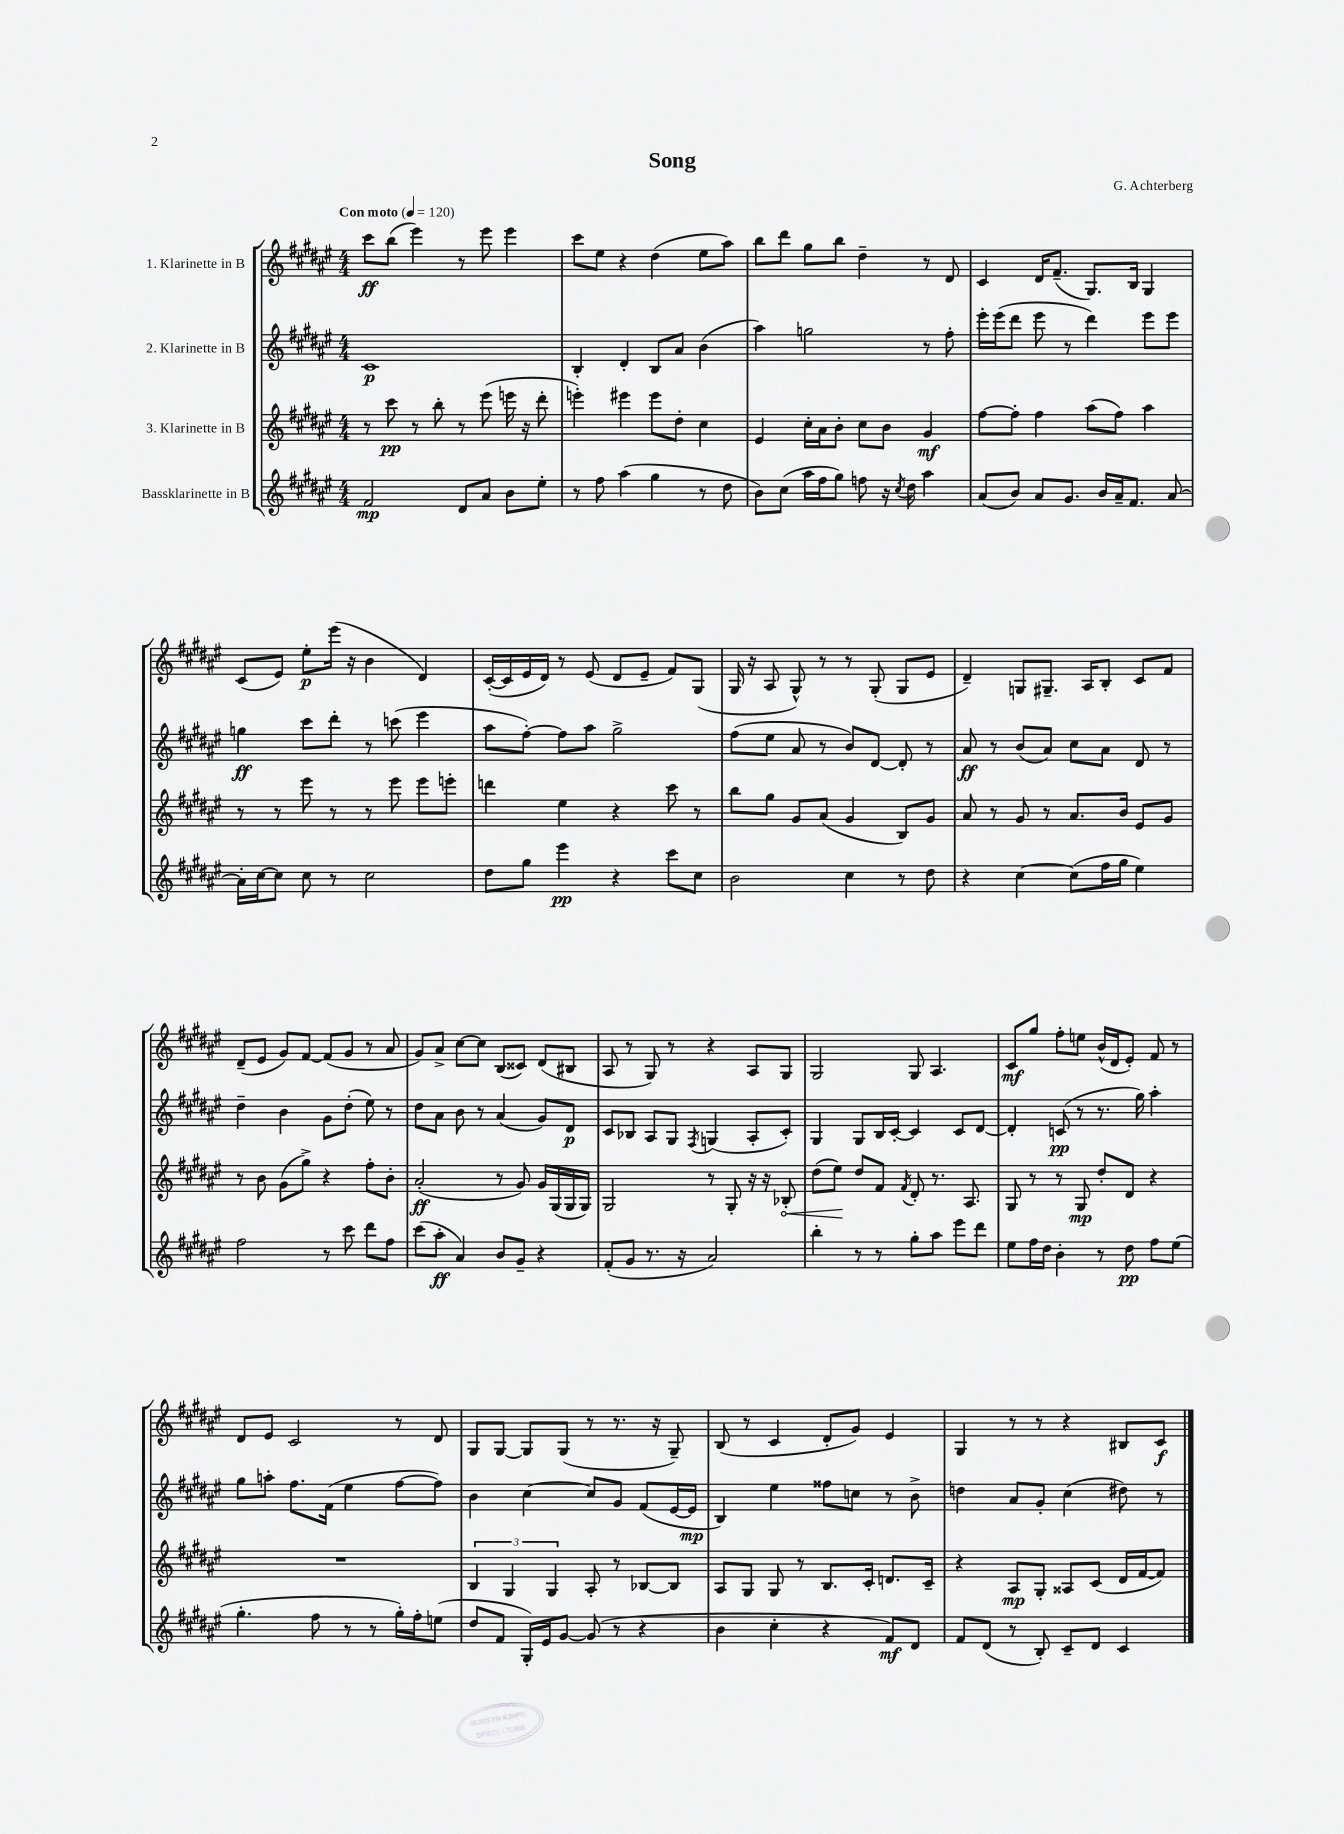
\header { title = "Song" composer = "G. Achterberg" }
<<
\new StaffGroup <<
\new Staff = "s0" \with { instrumentName = "1. Klarinette in B" } {
    \clef treble \key fis \major \numericTimeSignature \time 4/4 \tempo "Con moto" 4 = 120
    \autoBeamOff cis'''8[\ff b''8]( eis'''4) r8 eis'''8 eis'''4 |
    cis'''8[ eis''8] r4 dis''4( eis''8[ ais''8]) |
    b''8[ dis'''8] gis''8[ b''8] dis''4-- r8 dis'8 |
    cis'4 dis'16[ fis'8.]--( gis8.[) b16] gis4 |
    cis'8[( eis'8]) eis''8[-.\p eis'''16]( r16 b'4 dis'4) |
    cis'16[~-.( cis'16 eis'16 dis'16]) r8 eis'8( dis'8[ eis'8]-- fis'8[) gis8]( |
    gis16 r16 ais8 gis8-^) r8 r8 gis8-.( gis8[ eis'8] |
    dis'4--) g8[ gis8.]-- ais16[ b8]-. cis'8[ fis'8] |
    dis'8[--( eis'8] gis'8[) fis'8]~ fis'8[( gis'8] r8 ais'8 |
    gis'8[) ais'8]-> cis''8[~ cis''8] b8[( cisis'8]) dis'8[( bis8] |
    ais8 r8 gis8) r8 r4 ais8[ gis8] |
    gis2 gis8 ais4. |
    cis'8[\mf gis''8] fis''8[-. e''8] b'16[-^( dis'16 eis'8]-.) fis'8 r8 |
    dis'8[ eis'8] cis'2 r8 dis'8 |
    gis8[ gis8]~ gis8[ gis8]( r8 r8. r16 gis8--) |
    b8( r8 cis'4 dis'8[-. gis'8]) eis'4 |
    gis4 r8 r8 r4 bis8[ cis'8]\f \bar "|." |
}
\new Staff = "s1" \with { instrumentName = "2. Klarinette in B" } {
    \clef treble \key fis \major \numericTimeSignature \time 4/4
    \autoBeamOff cis'1\p |
    b4-. dis'4-. b8[ ais'8] b'4( |
    ais''4) g''2 r8 fis''8-. |
    eis'''16[-. eis'''16( dis'''8] eis'''8 r8 dis'''4) eis'''8[ eis'''8] |
    g''4\ff cis'''8[ dis'''8]-. r8 c'''8( eis'''4 |
    ais''8[ fis''8]~-.) fis''8[ ais''8] gis''2-> |
    fis''8[( eis''8] ais'8 r8 b'8[) dis'8]~ dis'8-. r8 |
    ais'8\ff r8 b'8[( ais'8]) cis''8[ ais'8] dis'8 r8 |
    dis''4-- b'4 gis'8[ dis''8]-.( eis''8) r8 |
    dis''8[ ais'8] b'8 r8 ais'4( gis'8[) dis'8]\p |
    cis'8[ bes8] ais8[ gis8] \acciaccatura { fis8 } g4( ais8[-. cis'8]-.) |
    gis4 gis8[ b16 cis'16]~-. cis'4 cis'8[ dis'8]~ |
    dis'4-. c'8\pp( r8 r8. gis''16) ais''4-. |
    gis''8[ a''8]-. fis''8.[ fis'16]( eis''4 fis''8[~ fis''8]) |
    b'4 cis''4~ cis''8[ gis'8] fis'8[( eis'16~ eis'16]\mp |
    b4) eis''4 fisis''8[ c''8] r8 b'8-> |
    d''4 ais'8[ gis'8]-. cis''4( dis''8) r8 \bar "|." |
}
\new Staff = "s2" \with { instrumentName = "3. Klarinette in B" } {
    \clef treble \key fis \major \numericTimeSignature \time 4/4
    \autoBeamOff r8 cis'''8\pp r8 b''8-. r8 eis'''8( e'''16 r16 dis'''8-. |
    e'''4-.) eis'''4 eis'''8[ dis''8]-. cis''4 |
    eis'4 cis''16[-. ais'16 b'8]-. cis''8[ b'8] gis'4\mf |
    fis''8[~ fis''8]-. fis''4 ais''8[( fis''8]) ais''4 |
    r8 r8 eis'''8 r8 r8 eis'''8 eis'''8[ e'''8]-. |
    d'''4 eis''4 r4 cis'''8 r8 |
    b''8[ gis''8] gis'8[ ais'8]( gis'4 b8[) gis'8] |
    ais'8 r8 gis'8 r8 ais'8.[ b'16] eis'8[ gis'8] |
    r8 b'8 gis'8[( gis''8]->) r4 fis''8[-. b'8]-. |
    ais'2-.\ff( r8 gis'8) gis'16[ gis16( gis16 gis16]) |
    gis2 r8 gis8-. r16 r16 \once \override Hairpin.circled-tip = ##t bes8-.\< |
    dis''8[( eis''8]\!) dis''8[ fis'8] \acciaccatura { fis'8 } dis'8-. r8. ais8. |
    gis8 r8 r8 gis8\mp dis''8[-. dis'8] r4 |
    R1 |
    \tuplet 3/2 { b4 gis4 gis4 } ais8-. r8 bes8[~ bes8] |
    ais8[ gis8] gis8 r8 b8.[ cis'16]-. d'8.[ cis'16]-- |
    r4 ais8[\mp gis8]-. aisis8[ cis'8]( dis'16[ fis'16~ fis'8]) \bar "|." |
}
\new Staff = "s3" \with { instrumentName = "Bassklarinette in B" } {
    \clef treble \key fis \major \numericTimeSignature \time 4/4
    \autoBeamOff fis'2\mp dis'8[ ais'8] b'8[ eis''8]-. |
    r8 fis''8 ais''4( gis''4 r8 dis''8 |
    b'8[) cis''8]( ais''16[ fis''16 gis''8]) f''8 r16 \acciaccatura { cis''8 } dis''16 ais''4 |
    ais'8[( b'8]) ais'8[ gis'8.] b'16[ ais'16-- fis'8.] ais'8~ |
    ais'16[-. cis''16~ cis''8] cis''8 r8 cis''2 |
    dis''8[ gis''8] eis'''4\pp r4 cis'''8[ cis''8] |
    b'2 cis''4 r8 dis''8 |
    r4 cis''4~ cis''8[( fis''16 gis''16] eis''4) |
    fis''2 r8 cis'''8 dis'''8[ fis''8] |
    cis'''8[( ais''8]-.\ff ais'4) b'8[ gis'8]-- r4 |
    fis'8[-.( gis'8] r8. r16 ais'2) |
    b''4-. r8 r8 gis''8[-. ais''8] eis'''8[ dis'''8] |
    eis''8[ fis''16 dis''16] b'4-. r8 dis''8\pp fis''8[ eis''8]( |
    gis''4.-. fis''8 r8 r8 gis''16[-.) fis''16-. e''8]( |
    dis''8[ fis'8] gis16[-.) eis'16 gis'8]~ gis'8( r8 r4 |
    b'4 cis''4-. r4 fis'8[\mf) dis'8] |
    fis'8[ dis'8]( r8 b8-.) cis'8[-- dis'8] cis'4 \bar "|." |
}
>>
>>
\layout { \context { \Score \remove "Bar_number_engraver" } }
